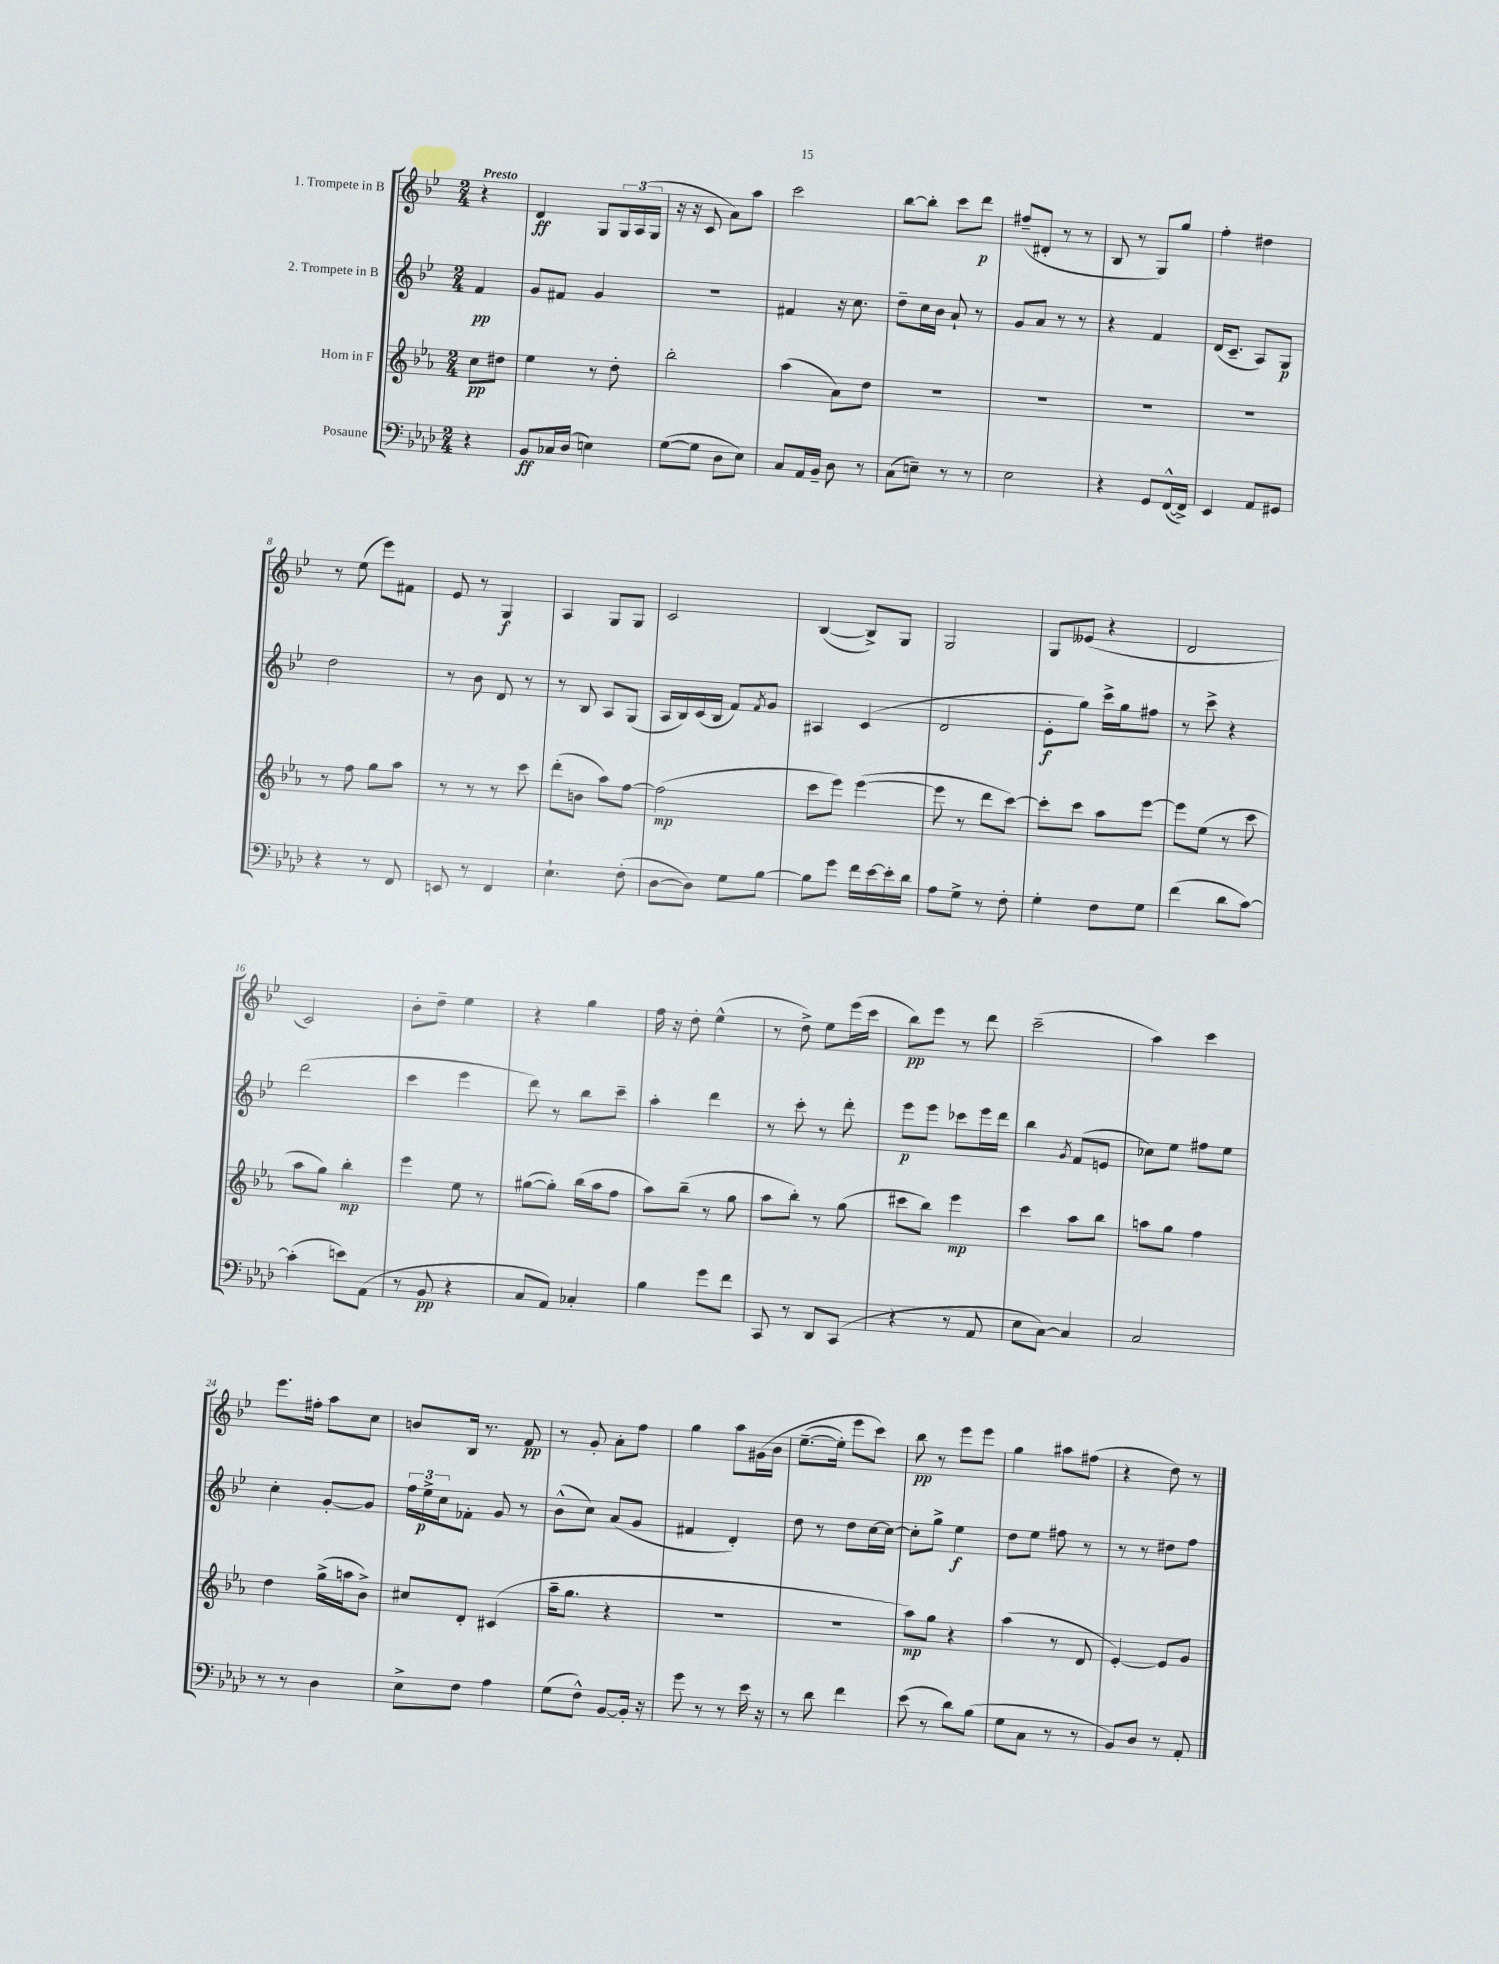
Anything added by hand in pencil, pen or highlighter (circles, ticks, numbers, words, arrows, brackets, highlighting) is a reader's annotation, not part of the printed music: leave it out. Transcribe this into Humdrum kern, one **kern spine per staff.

**kern	**kern	**kern	**kern
*staff4	*staff3	*staff2	*staff1
*clefF4	*clefG2	*clefG2	*clefG2
*k[b-e-a-d-]	*k[b-e-a-]	*k[b-e-]	*k[b-e-]
*M2/4	*M2/4	*M2/4	*M2/4
4r	8cc	4f	4r
.	8dd#	.	.
=	=	=	=
8BB-	4ee-	8g	4d
16C-	.	8f#	.
(16D-	.	.	.
4E)	8r	4g	8G
.	8dd'	.	24G
.	.	.	(24A
.	.	.	24G
=	=	=	=
([8G	2bb-'	2r	16r
.	.	.	16r
8G]	.	.	8c
8D-	.	.	8a)
8E-)	.	.	8aa
=	=	=	=
8C	(4aa-	4f#	2ccc
16AA-	.	.	.
16BB-~	.	.	.
8D-	8a-)	16r	.
.	.	8.cc	.
8r	8dd	.	.
=	=	=	=
(8C	2r	8dd~	[8bb-
8E~)	.	16cc	8bb-']
.	.	16b-	.
8r	.	8a`	8ccc
8r	.	8r	8ddd
=	=	=	=
2E-	2r	8g	(8ff#~
.	.	8a	8d#'
.	.	8r	8r
.	.	8r	8r
=	=	=	=
4r	2r	4r	8B-
.	.	.	8r
8GG	.	4f	8G)
([16FF^^	.	.	8gg
16FF^])	.	.	.
=	=	=	=
4EE-	2r	(16d	4ff'
.	.	8.c~	.
8AA-	.	8A)	4dd#
8GG#	.	8G	.
=	=	=	=
4r	8r	2dd	8r
.	8ff	.	(8ee-
8r	8gg	.	8eee-)
8FF	8aa-	.	8f#
=	=	=	=
8EE	8r	8r	8e-
8r	8r	8b-	8r
4FF	8r	8d	4G
.	8ccc	8r	.
=	=	=	=
4.E-`	(8ddd'	8r	4A
.	8b	8B-	.
.	8aa-)	8A	8G
(8F'	[8ff	(8G	8G
=	=	=	=
[8D-	(2ff]	16A	2c
.	.	16B-)	.
8D-])	.	(16c	.
.	.	16B-	.
8G	.	8f)	.
.	.	8qf	.
[8B-	.	8g	.
=	=	=	=
8B-]	8ccc	4A#	([4B-
8g	8eee-)	.	.
16f	([4eee-	(4c	8B-^])
[16e-	.	.	.
16e-']	.	.	8G
16d-	.	.	.
=	=	=	=
8A-	8eee-]	2d	2G
8G^	8r	.	.
8r	8ddd	.	.
8F'	[8ccc)	.	.
=	=	=	=
4G'	8ccc']	8e-'	8G
.	8ccc	8gg)	(8e--
8F	8aa-	16ccc^	4r
.	.	16gg	.
8G	[8eee-	8ff#	.
=	=	=	=
(4f	8eee-]	8r	2d
.	(8ee-	8ccc^	.
8d-	8r	4r	.
[8c)	8ccc	.	.
=	=	=	=
(4c']	8aa-	(2ddd	2c)
.	8gg)	.	.
8e)	4bb-'	.	.
(8AA-	.	.	.
=	=	=	=
8r	4eee-	4ccc	8b-'
8BB-	.	.	8dd~
4r	8ee-	4eee-	4ee-
.	8r	.	.
=	=	=	=
8C	([8gg#	8ddd)	4r
8AA-)	8gg#'])	8r	.
4C-'	(16bb-	8bb-	4gg
.	16aa-	.	.
.	8ff	8ccc~	.
=	=	=	=
4B-	8aa-)	4aa'	16ff
.	.	.	16r
.	(8bb-~	.	8dd'
8g	8r	4ddd	(4ee-^^
8f	8gg	.	.
=	=	=	=
8CC	8aa-	8r	8r
8r	8bb-')	8ccc'	8dd^)
8DD-	8r	8r	8ee-
(8CC	(8gg	8ddd'	(16eee-
.	.	.	16ccc
=	=	=	=
4r	8ccc#	8eee-	8bb-)
.	8bb-)	8eee-	8eee-
8r	4eee-	8ccc-	8r
8AA-	.	16eee-	8ddd
.	.	16ddd	.
=	=	=	=
8E-	4ccc	4bb-	(2ccc~
[8C)	.	.	.
.	.	8qg	.
4C]	8aa-	(8f	.
.	8bb-	8e	.
=	=	=	=
2C	8aa	8cc-)	4aa)
.	8gg	8ee-	.
.	4ff	8ff#	4ccc
.	.	8ee-	.
=	=	=	=
8r	4dd	4cc'	8.eee-
8r	.	.	.
.	.	.	16ff#'
4D-	(16gg^	[8g'	8aa
.	16aa	.	.
.	8b-^)	8g]	8cc
=	=	=	=
8E-^	8cc#	24ff	8b
.	.	24ee-^	.
.	.	24cc	.
8F	8d'	8f-'	16B-
.	.	.	8.r
4A-	(4c#	8g	.
.	.	8r	8f
=	=	=	=
(8G	16aa-~	(8b-^^	8r
.	8.gg	.	.
8F^^)	.	8cc)	8g'
[8BB-	4r	(8a	8a'
16BB-']	.	8g	8ff
16r	.	.	.
=	=	=	=
8g	2r	4f#	4gg
8r	.	.	.
8r	.	4d')	8aa
16e-	.	.	&(16g#
16r	.	.	16b-
=	=	=	=
8r	2r	8dd	([8.ee-~
8d-	.	8r	.
.	.	.	16ee-'])
4f	.	8dd	8eee-
.	.	[16cc	8ccc&)
.	.	16cc_	.
=	=	=	=
(8e-	8aa-)	8cc']	8bb-
8r	8gg	8gg^	8r
8d-)	4r	4ee-	8eee-
(8B-	.	.	8eee-
=	=	=	=
8G	(4aa-	8dd	4gg
8C	.	8ee-	.
8r	8r	8ff#	8aa#
8r	8d	8r	(8ff#
=	=	=	=
8BB-)	[4e-')	8r	4r
8D-	.	8r	.
8r	8e-]	8dd#	8dd)
8AA-'	8g	8ff	8r
==	==	==	==
*-	*-	*-	*-
